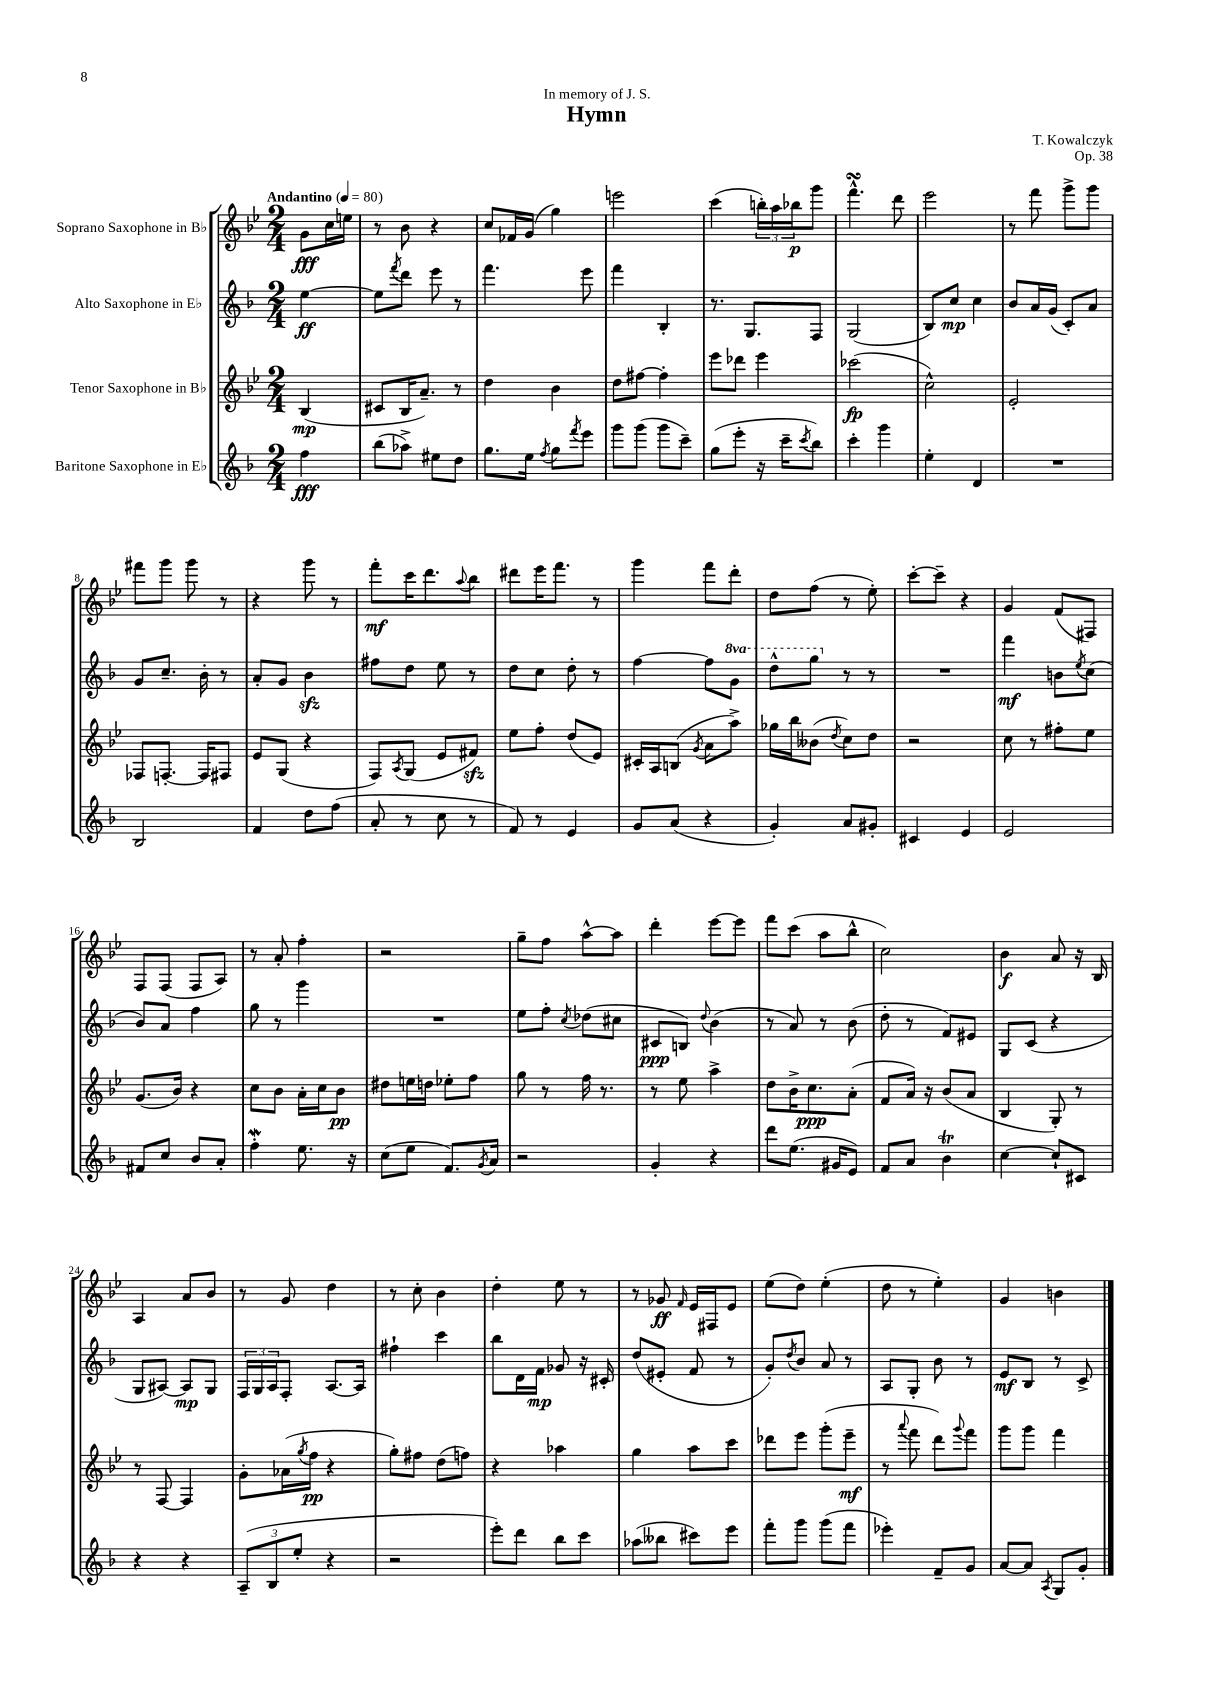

**kern	**dynam	**kern	**dynam	**kern	**dynam	**kern	**dynam
*part4	*part4	*part3	*part3	*part2	*part2	*part1	*part1
*staff4	*staff4	*staff3	*staff3	*staff2	*staff2	*staff1	*staff1
*I"Baritone Saxophone in E♭	*	*I"Tenor Saxophone in B♭	*	*I"Alto Saxophone in E♭	*	*I"Soprano Saxophone in B♭	*
*clefG2	*	*clefG2	*	*clefG2	*	*clefG2	*
*k[b-]	*	*k[b-e-]	*	*k[b-]	*	*k[b-e-]	*
*M2/4	*	*M2/4	*	*M2/4	*	*M2/4	*
*MM80	*	*MM80	*	*MM80	*	*MM80	*
=	=	=	=	=	=	=	=
!	!	!	!	!	!	!LO:TX:a:B:t=Andantino	!
4ff\	fff	(4B-/	mp	[4ee\	ff	8g\L	fff
.	.	.	.	.	.	16cc\L	.
.	.	.	.	.	.	16een\JJ	.
=1	=1	=1	=1	=1	=1	=1	=1
(8bb-\L	.	8c#X/L	.	8ee\L]	.	8r	.
.	.	.	.	8qfff/	.	.	.
8aa-X^\J)	.	16B-/K	.	8ddd\J	.	8b-\	.
.	.	8.a~/J)	.	.	.	.	.
8ee#X\L	.	.	.	8eee\	.	4r	.
8dd\J	.	8r	.	8r	.	.	.
=2	=2	=2	=2	=2	=2	=2	=2
8.gg\L	.	4dd\	.	4.fff\	.	8cc/L	.
.	.	.	.	.	.	16f-X/L	.
16ee\Jk	.	.	.	.	.	(16g/JJ	.
8qff/	.	.	.	.	.	.	.
8gg\L	.	4b-\	.	.	.	4gg\)	.
8qfff/	.	.	.	.	.	.	.
8eee\J	.	.	.	8eee\	.	.	.
=3	=3	=3	=3	=3	=3	=3	=3
8ggg\L	.	8dd\L	.	4fff\	.	2eeen\	.
(8ggg\J	.	[8ff#X\J	.	.	.	.	.
8ggg\L	.	4ff#'\]	.	4B-'/	.	.	.
8ccc~\J)	.	.	.	.	.	.	.
=4	=4	=4	=4	=4	=4	=4	=4
(8gg\L	.	8eee-\L	.	8.r	.	(4ccc\	.
8eee'\J	.	8ddd-X\J	.	.	.	.	.
.	.	.	.	8.G/L	.	.	.
16r	.	4eee-\	.	.	.	24bbn'\LL)	.
.	.	.	.	.	.	24aa\	.
16ccc~\KL	.	.	.	.	.	.	.
.	.	.	.	.	.	24bb-X\J	p
8qccc/	.	.	.	.	.	.	.
8bb-\J)	.	.	.	8F/J	.	8ggg\J	.
=5	=5	=5	=5	=5	=5	=5	=5
4ccc'\	.	(2ccc-X\	fp	(2G/	.	4.fffsSSS^^\	.
4ggg\	.	.	.	.	.	.	.
.	.	.	.	.	.	8ddd\	.
=6	=6	=6	=6	=6	=6	=6	=6
4ee'\	.	2cc^^\)	.	8B-/L)	.	2eee-\	.
.	.	.	.	8cc/J	mp	.	.
4d/	.	.	.	4cc\	.	.	.
=7	=7	=7	=7	=7	=7	=7	=7
2r	.	2e-'/	.	8b-/L	.	8r	.
.	.	.	.	16a/L	.	8fff\	.
.	.	.	.	(16g/JJ	.	.	.
.	.	.	.	8c'/L)	.	8ggg^\L	.
.	.	.	.	8a/J	.	8ggg\J	.
!!LO:LB:g=z
=8	=8	=8	=8	=8	=8	=8	=8
2B-/	.	8F-X/L	.	8g/L	.	8fff#X\L	.
.	.	[8.Fn'/J	.	8.cc~/J	.	8ggg\J	.
.	.	.	.	.	.	8ggg\	.
.	.	16F/KL]	.	16b-'\	.	.	.
.	.	8F#X/J	.	8r	.	8r	.
=9	=9	=9	=9	=9	=9	=9	=9
4f/	.	8e-/L	.	8a'/L	.	4r	.
.	.	(8G/J	.	8g/J	.	.	.
8dd\L	.	4r	.	4b-zz\	.	8ggg\	.
(8ff\J	.	.	.	.	.	8r	.
=10	=10	=10	=10	=10	=10	=10	=10
8a'/	.	8F/L)	.	8ff#X\L	.	8fff'\L	mf
.	.	8qA/	.	.	.	.	.
8r	.	(8G/J	.	8dd\J	.	16ccc\K	.
.	.	.	.	.	.	8.ddd\	.
8cc\	.	8e-/L	.	8ee\	.	.	.
.	.	.	.	.	.	8qqaa/	.
8r	.	8f#Xzz/J)	.	8r	.	8bb-\J	.
=11	=11	=11	=11	=11	=11	=11	=11
8f/)	.	8ee-\L	.	8dd\L	.	8ddd#X\L	.
8r	.	8ff'\J	.	8cc\J	.	16eee-\K	.
.	.	.	.	.	.	8.fff\J	.
4e/	.	(8dd/L	.	8dd'\	.	.	.
.	.	8e-/J)	.	8r	.	8r	.
=12	=12	=12	=12	=12	=12	=12	=12
8g/L	.	16c#X'/LL	.	[4ff\	.	4ggg\	.
.	.	16A/J	.	.	.	.	.
(8a/J	.	(8Bn/J	.	.	.	.	.
.	.	8qg/	.	.	.	.	.
4r	.	8a\L	.	8ff\L]	.	8fff\L	.
*	*	*	*	*8va	*	*	*
.	.	8aa^\J)	.	8gg\J	.	8ddd'\J	.
=13	=13	=13	=13	=13	=13	=13	=13
4g'/)	.	16gg-X\LL	.	8ddd^^\L	.	8dd\L	.
.	.	16bb-\J	.	.	.	.	.
.	.	(8b--X\J	.	8ggg\J	.	(8ff\J	.
.	.	8qdd/	.	.	.	.	.
*	*	*	*	*X8va	*	*	*
8a/L	.	8cc\L)	.	8r	.	8r	.
8g#X'/J	.	8dd\J	.	8r	.	8ee-'\)	.
=14	=14	=14	=14	=14	=14	=14	=14
4c#X/	.	2r	.	2r	.	[8ccc'\L	.
.	.	.	.	.	.	8ccc~\J]	.
4e/	.	.	.	.	.	4r	.
=15	=15	=15	=15	=15	=15	=15	=15
2e/	.	8cc\	.	4fff\	mf	4g/	.
.	.	8r	.	.	.	.	.
.	.	8ff#X'\L	.	8bn\L	.	(8f/L	.
.	.	.	.	8qee/	.	.	.
.	.	8ee-\J	.	(8cc\J	.	8F#X/J)	.
!!LO:LB:g=z
=16	=16	=16	=16	=16	=16	=16	=16
8f#X/L	.	(8.g/L	.	8b-/L)	.	8F/L	.
8cc/J	.	.	.	8a/J	.	(8F/J	.
.	.	16b-/Jk)	.	.	.	.	.
8b-/L	.	4r	.	4ff\	.	8F/L	.
8a'/J	.	.	.	.	.	8A/J)	.
=17	=17	=17	=17	=17	=17	=17	=17
4ffw'\	.	8cc\L	.	8gg\	.	8r	.
.	.	8b-\J	.	8r	.	8a'/	.
8.ee\	.	16a'\LL	.	4ggg\	.	4ff'\	.
.	.	16cc\J	.	.	.	.	.
.	.	8b-\J	pp	.	.	.	.
16r	.	.	.	.	.	.	.
=18	=18	=18	=18	=18	=18	=18	=18
(8cc\L	.	8dd#X\L	.	2r	.	2r	.
8ee\J	.	16een\L	.	.	.	.	.
.	.	16ddn\JJ	.	.	.	.	.
8.f/L)	.	8ee-X'\L	.	.	.	.	.
.	.	8ff\J	.	.	.	.	.
8qg/	.	.	.	.	.	.	.
16a/Jk	.	.	.	.	.	.	.
=19	=19	=19	=19	=19	=19	=19	=19
2r	.	8gg\	.	8ee\L	.	8gg~\L	.
.	.	8r	.	8ff'\J	.	8ff\J	.
.	.	.	.	8qcc/	.	.	.
.	.	16ff\	.	(8dd-X\L	.	[8aa^^\L	.
.	.	8.r	.	.	.	.	.
.	.	.	.	8cc#X\J	.	8aa\J]	.
=20	=20	=20	=20	=20	=20	=20	=20
4g'/	.	8r	.	8c#X/L	ppp	4ddd'\	.
.	.	8ee-\	.	8Bn/J)	.	.	.
.	.	.	.	8qqdd/	.	.	.
4r	.	4aa^\	.	(4b-\	.	[8eee-\L	.
.	.	.	.	.	.	8eee-\J]	.
=21	=21	=21	=21	=21	=21	=21	=21
8ddd\L	.	8dd\L	.	8r	.	8fff\L	.
(8.ee\J	.	16b-^\K	.	8a/)	.	(8ccc\J	.
.	.	8.cc\	ppp	.	.	.	.
.	.	.	.	8r	.	8aa\L	.
16g#X/KL	.	.	.	.	.	.	.
8e/J)	.	(8a'\J	.	(8b-\	.	8bb-^^\J	.
=22	=22	=22	=22	=22	=22	=22	=22
8f/L	.	8f/L	.	8dd'\	.	2cc\)	.
8a/J	.	16a/Jk)	.	8r	.	.	.
.	.	16r	.	.	.	.	.
4b-T\	.	(8b-/L	.	8f/L)	.	.	.
.	.	8a/J	.	8e#X/J	.	.	.
=23	=23	=23	=23	=23	=23	=23	=23
[4cc\	.	4B-/	.	8G/L	.	4b-\	f
.	.	.	.	(8c/J	.	.	.
8cc`/L]	.	8G'/)	.	4r	.	8a/	.
8c#X/J	.	8r	.	.	.	16r	.
.	.	.	.	.	.	16B-/	.
!!LO:LB:g=z
=24	=24	=24	=24	=24	=24	=24	=24
4r	.	8r	.	8G/L	.	4A/	.
.	.	[8F/	.	[8A#X/J)	.	.	.
4r	.	4F/]	.	8A#/L]	mp	8a/L	.
.	.	.	.	8G/J	.	8b-/J	.
=25	=25	=25	=25	=25	=25	=25	=25
(12A~/L	.	8g'\L	.	24F/LL	.	8r	.
.	.	.	.	24G/	.	.	.
12B-/	.	.	.	24A/J	.	.	.
.	.	(16a-X\L	.	8F'/J	.	8g/	.
12ee'/J	.	.	.	.	.	.	.
.	.	8qgg/	.	.	.	.	.
.	.	16ff\JJ	pp	.	.	.	.
4r	.	4r	.	[8.A/L	.	4dd\	.
.	.	.	.	16A/Jk]	.	.	.
=26	=26	=26	=26	=26	=26	=26	=26
2r	.	8gg'\L)	.	4ff#X`\	.	8r	.
.	.	8ff#X\J	.	.	.	8cc'\	.
.	.	(8dd\L	.	4ccc\	.	4b-\	.
.	.	8ffn\J)	.	.	.	.	.
=27	=27	=27	=27	=27	=27	=27	=27
8eee'\L)	.	4r	.	8bb-\L	.	4dd'\	.
8ddd\J	.	.	.	16d\L	.	.	.
.	.	.	.	16f\JJ	mp	.	.
8bb-\L	.	4aa-X\	.	8g-X/	.	8ee-\	.
8ccc\J	.	.	.	16r	.	8r	.
.	.	.	.	16c#X'/	.	.	.
=28	=28	=28	=28	=28	=28	=28	=28
(8aa-X\L	.	4gg\	.	(8dd/L	.	8r	.
8bb--X\J	.	.	.	8e#X'/J	.	8g-X/	ff
.	.	.	.	.	.	16qqf/	.
8ccc#X\L)	.	8aa\L	.	8f/	.	16e-/LL	.
.	.	.	.	.	.	16F#X/J	.
8eee\J	.	8ccc\J	.	8r	.	8e-/J	.
=29	=29	=29	=29	=29	=29	=29	=29
8fff'\L	.	8ddd-X\L	.	8g'/L)	.	(8ee-\L	.
.	.	.	.	8qdd/	.	.	.
8ggg\J	.	8eee-\J	.	8b-/J	.	8dd\J)	.
(8ggg\L	.	(8ggg'\L	.	8a/	.	(4ee-'\	.
8fff\J	.	8eee-~\J	mf	8r	.	.	.
=30	=30	=30	=30	=30	=30	=30	=30
4eee-X'\)	.	8r	.	8A/L	.	8dd\	.
.	.	8qqaaa/	.	.	.	.	.
.	.	8fff\	.	8G'/J	.	8r	.
8f~/L	.	8ddd\L)	.	8b-\	.	4ee-'\)	.
.	.	8qqggg/	.	.	.	.	.
8g/J	.	8fff\J	.	8r	.	.	.
=31	=31	=31	=31	=31	=31	=31	=31
[8a/L	.	8ggg\L	.	8e/L	mf	4g/	.
8a/J]	.	8ggg\J	.	8B-/J	.	.	.
8qA/	.	.	.	.	.	.	.
8G/L	.	4fff\	.	8r	.	4bn\	.
8g'/J	.	.	.	8c^/	.	.	.
==	==	==	==	==	==	==	==
*-	*-	*-	*-	*-	*-	*-	*-
